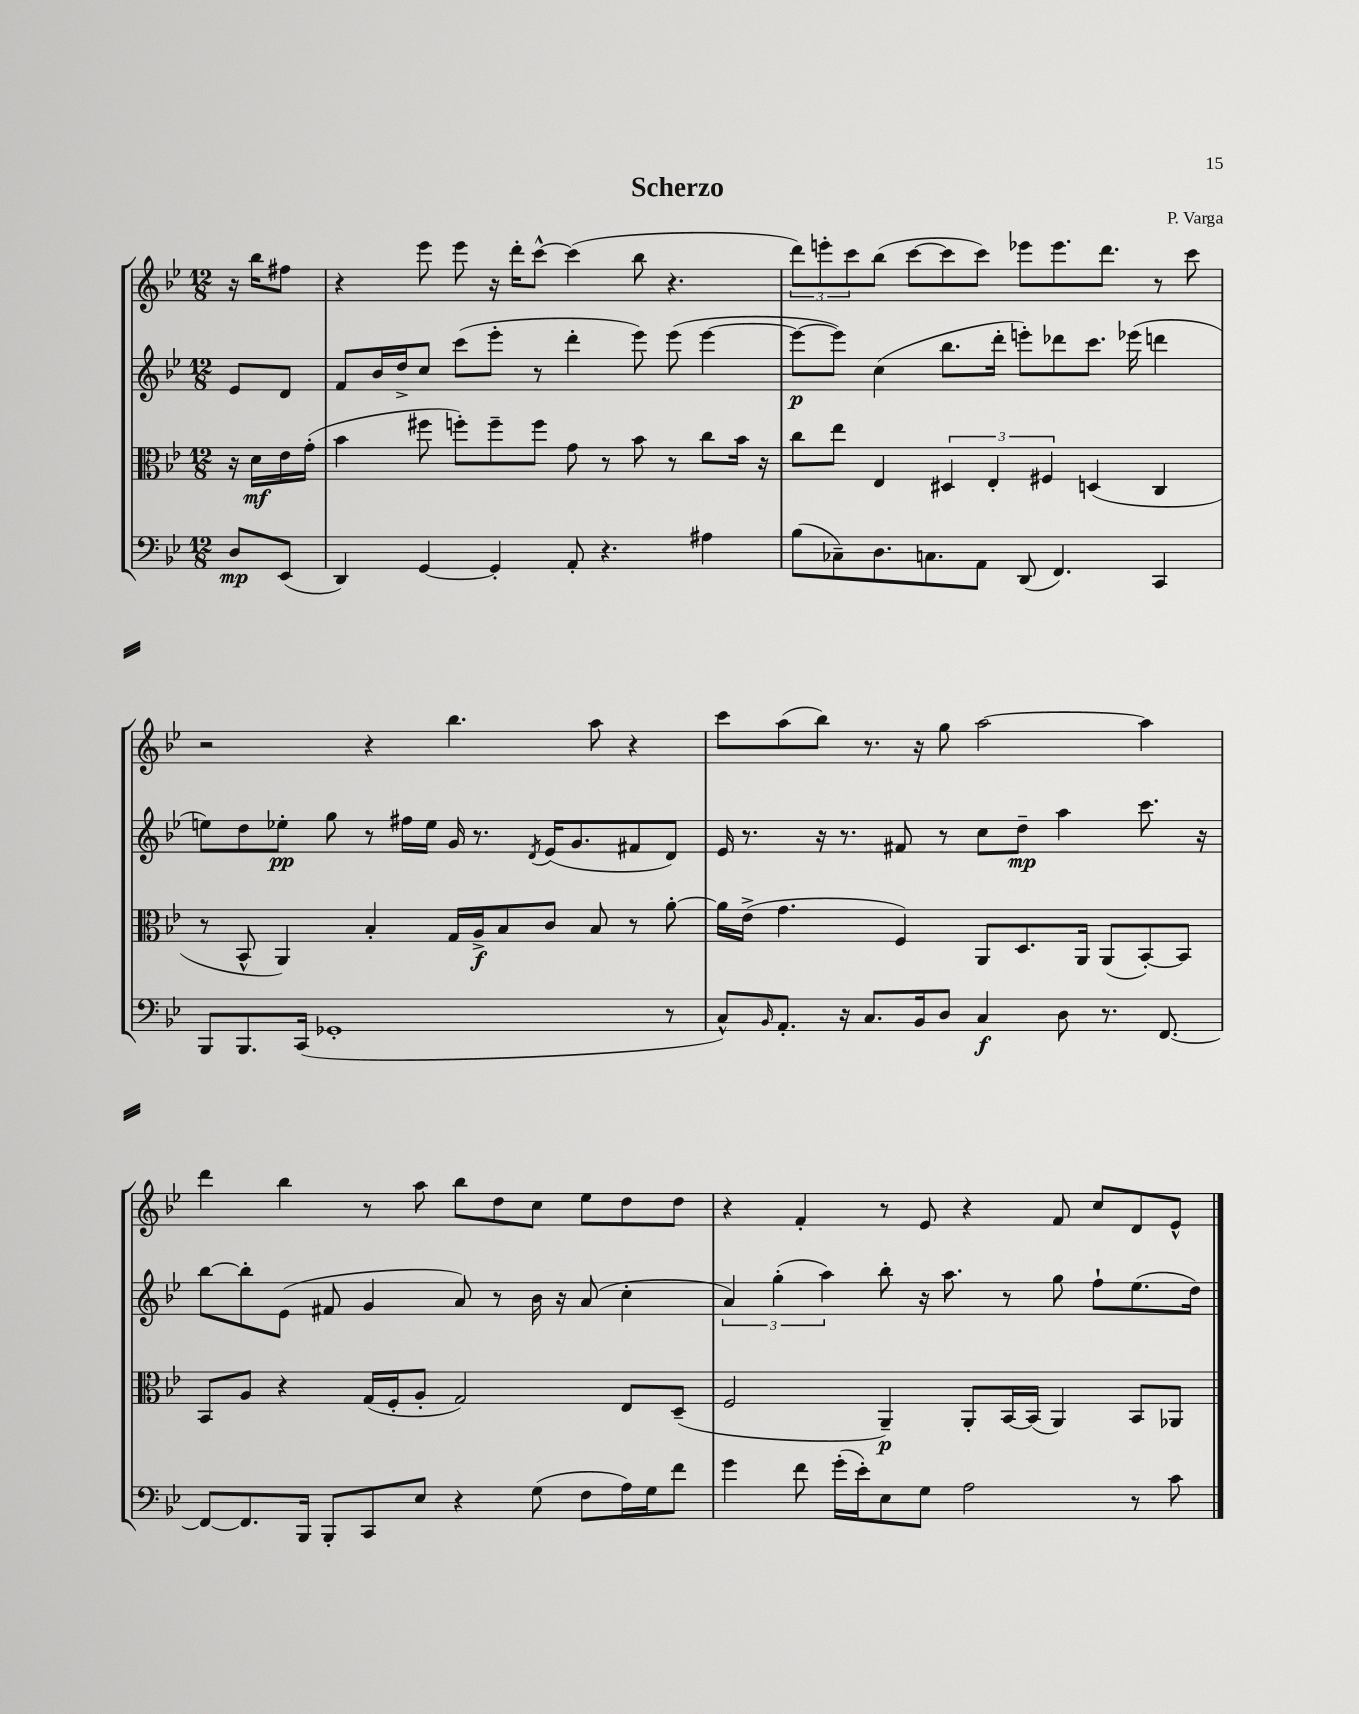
\header { title = "Scherzo" composer = "P. Varga" }
<<
\new StaffGroup <<
\new Staff = "s0" {
    \clef treble \key bes \major \numericTimeSignature \time 12/8 \partial 4
    r16 bes''16 fis''8 |
    r4 ees'''8 ees'''8 r16 d'''16-. c'''8~-^ c'''4( bes''8 r4. |
    \tuplet 3/2 { d'''8) e'''8-. c'''8 } bes''8( c'''8~ c'''8 c'''8) ees'''8 ees'''8. d'''8. r8 c'''8 |
    r2 r4 bes''4. a''8 r4 |
    c'''8 a''8( bes''8) r8. r16 g''8 a''2~ a''4 |
    d'''4 bes''4 r8 a''8 bes''8 d''8 c''8 ees''8 d''8 d''8 |
    r4 f'4-. r8 ees'8 r4 f'8 c''8 d'8 ees'8-^ \bar "|." |
}
\new Staff = "s1" {
    \clef treble \key bes \major \numericTimeSignature \time 12/8 \partial 4
    ees'8 d'8 |
    f'8 bes'16 d''16-> c''8 c'''8( ees'''8-. r8 d'''4-. ees'''8) ees'''8( ees'''4~ |
    ees'''8~\p ees'''8) c''4( bes''8. d'''16-. e'''8-.) des'''8 c'''8. ees'''16( d'''4 |
    e''8) d''8 ees''8-.\pp g''8 r8 fis''16 ees''16 g'16 r8. \acciaccatura { d'8 } ees'16( g'8. fis'8 d'8) |
    ees'16 r8. r16 r8. fis'8 r8 c''8 d''8--\mp a''4 c'''8. r16 |
    bes''8~ bes''8-. ees'8( fis'8 g'4 a'8) r8 bes'16 r16 a'8( c''4-. |
    \tuplet 3/2 { a'4) g''4-.( a''4) } bes''8-. r16 a''8. r8 g''8 f''8-! ees''8.( d''16) \bar "|." |
}
\new Staff = "s2" {
    \clef alto \key bes \major \numericTimeSignature \time 12/8 \partial 4
    r16 d'16\mf ees'16 g'16-.( |
    bes'4 fis''8 f''8-.) f''8-- f''8 g'8 r8 bes'8 r8 c''8 bes'16 r16 |
    c''8 ees''8 ees4 \tuplet 3/2 { dis4 ees4-. fis4 } d4( c4 |
    r8 bes,8-^ a,4) bes4-. g16 a16->\f bes8 c'8 bes8 r8 a'8~-. |
    a'16 ees'16->( g'4. f4) a,8 d8. a,16 a,8( bes,8~-.) bes,8 |
    bes,8 a8 r4 g16( f16-. a8-. g2) ees8 d8--( |
    f2 a,4--\p) a,8-. bes,16~ bes,16( a,4) bes,8 aes,8 \bar "|." |
}
\new Staff = "s3" {
    \clef bass \key bes \major \numericTimeSignature \time 12/8 \partial 4
    d8\mp ees,8( |
    d,4) g,4~ g,4-. a,8-. r4. ais4 |
    bes8( ces8--) d8. c8. a,8 d,8( f,4.) c,4 |
    bes,,8 bes,,8. c,16( ges,1-. r8 |
    c8-^) \grace { bes,16 } a,8.-. r16 c8. bes,16 d8 c4\f d8 r8. f,8.~ |
    f,8~ f,8. bes,,16 bes,,8-. c,8 ees8 r4 g8( f8 a16) g16 f'8 |
    g'4 f'8 g'16-.( ees'16-.) ees8 g8 a2 r8 c'8 \bar "|." |
}
>>
>>
\layout { \context { \Score \remove "Bar_number_engraver" } }
